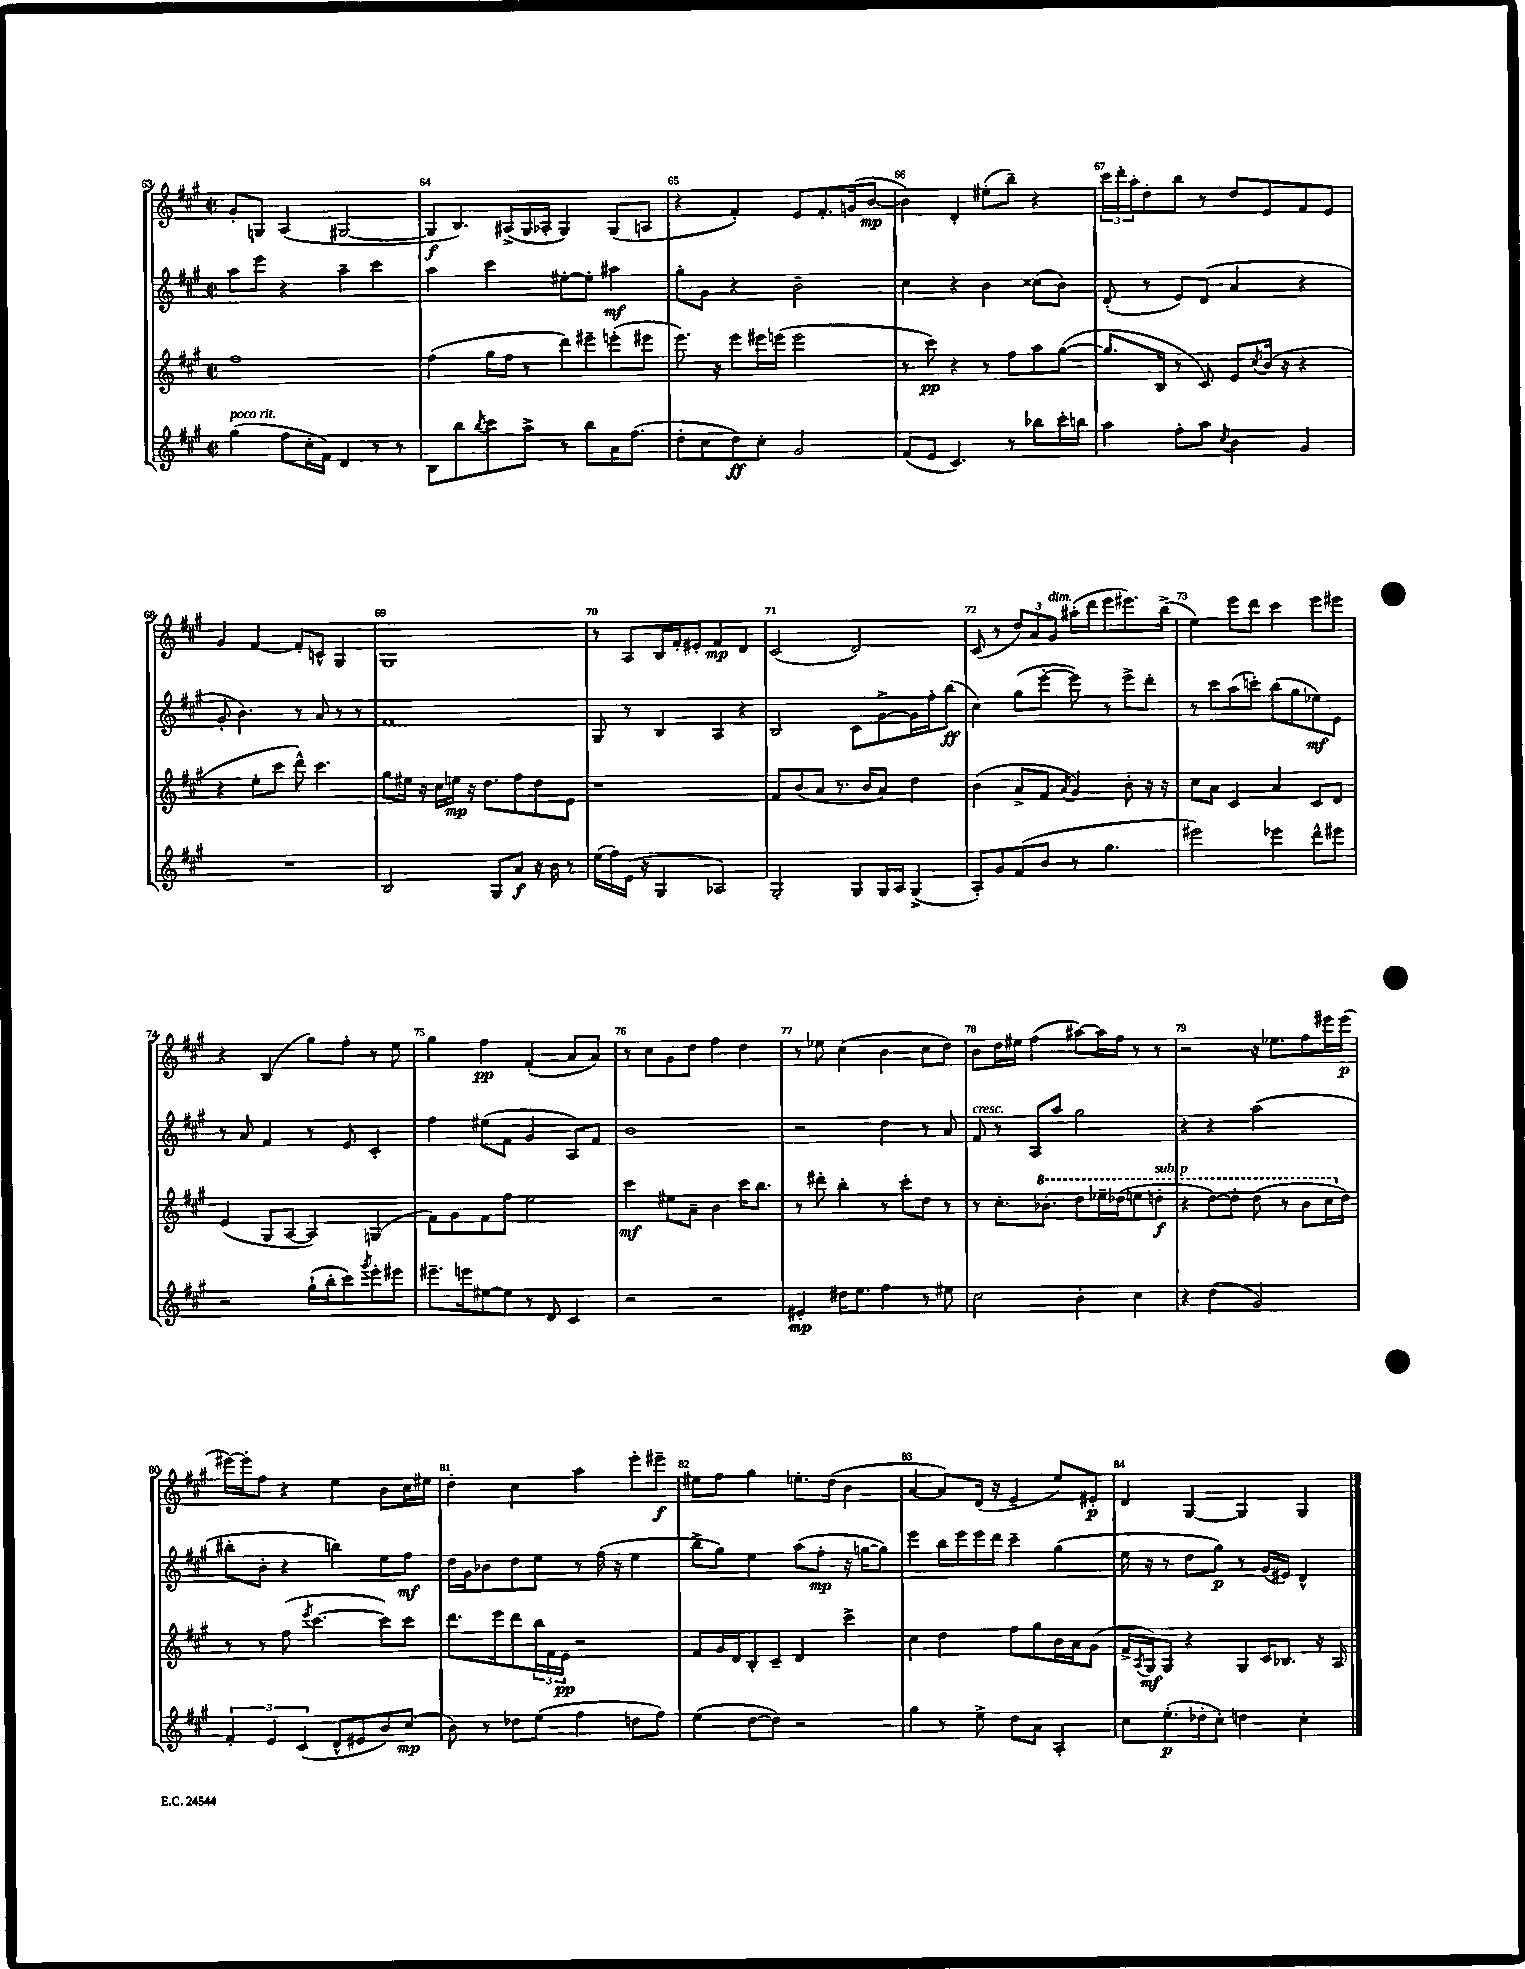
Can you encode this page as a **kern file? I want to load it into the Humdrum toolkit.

**kern	**kern	**kern	**kern
*staff4	*staff3	*staff2	*staff1
*clefG2	*clefG2	*clefG2	*clefG2
*k[f#c#g#]	*k[f#c#g#]	*k[f#c#g#]	*k[f#c#g#]
*M2/2	*M2/2	*M2/2	*M2/2
*met(c|)	*met(c|)	*met(c|)	*met(c|)
(4gg#\	1ff#	8aa\L	8g#'/L
.	.	8eee\J	8G/J
8ff#\L	.	4r	(4A/
16cc#'\L	.	.	.
16f#\JJ)	.	.	.
4d/	.	4aa~\	[2G#/
8r	.	4ccc#\	.
8r	.	.	.
=	=	=	=
8B\L	(4ff#\	4aa\	8G#/]L
8bb\	.	.	8.B/)
8qbb/	.	.	.
8ccc#\	16gg#\LL	4ccc#\	.
.	16ff#\JJ	.	(16A#^/L
8aa^\J	8r	.	16G#/
.	.	.	16A-'/JJ
8r	8ddd\L)	[8ee#'\L	4G#/)
8bb\L	8eee#~\	8ee#'\]J	.
16a\K	(8eee'\	4aa#\	(8G#/L
(8.ff#\J	.	.	.
.	8eee#\J	.	8A/J
=	=	=	=
8dd'\L	8.eee\)	8gg#'\L	4r
8cc#\	.	8g#\J	.
.	16r	.	.
8dd\)	8eee\L	4r	4f#'/)
8cc#'\J	16eee#\L	.	.
.	(16eee\JJ	.	.
2g#/	2eee\	2b~\	8e/L
.	.	.	8.f#'/
.	.	.	(16g/k
.	.	.	[8b/J
=	=	=	=
(8f#/L	8r	4cc#\	4b\])
8e/J	8ccc#\)	.	.
4.c#/)	4r	4r	4d'/
.	8r	4b\	(8ee#'\L
8r	8ff#\L	.	8bb~\J)
8bb-\L	8aa\	(8cc##\L	4r
16ccc#'\L	([8gg#\J	8b\J)	.
16bb\JJ	.	.	.
=	=	=	=
4aa\	8.gg#/]L	(8d'/	24ccc#\LL
.	.	.	24ddd'\
.	.	.	24aa'\J
.	.	8r	8dd'\
.	16B/Jk	.	.
8ff#'\L	8r	8e/L)	8bb\J
8aa\J	8c#/)	(8d/J	8r
8qcc#/	.	.	.
4b\	8e/L	4a/	8dd/L
.	8qcc#/	.	.
.	(16b/Jk	.	8e/
.	16r	.	.
4g#/	4r	4r	8f#/
.	.	.	8e/J
=	=	=	=
1r	4r	8g#'/	4g#/
.	.	4.b\)	.
.	8ee'\L	.	[4f#/
.	8ccc#\J	.	.
.	8ddd^^\)	8r	8f#'/]L
.	4.ccc#\	8a/	8c^^/J
.	.	8r	4G#/
.	.	8r	.
=	=	=	=
2B/	8gg#\L	1f#	1G#
.	16ee#\Jk	.	.
.	16r	.	.
.	16cc#\LL	.	.
.	16ee\JJ	.	.
.	16r	.	.
.	8.dd\L	.	.
8G#/L	.	.	.
8a/J	8ff#\	.	.
16r	8dd\	.	.
16b\	.	.	.
8r	8e\J	.	.
=	=	=	=
(16ee\LL	1r	8G#/	8r
16ff#\)	.	.	.
(16e\JJ	.	8r	8A/L
16r	.	.	.
4G#/	.	4B/	16B/L
.	.	.	16f#'/J
.	.	.	8e#'/J
2A-/)	.	4A/	4f#/
.	.	4r	4d/
=	=	=	=
2G#'/	8f#/L	2B/	(2c#/
.	(8b/	.	.
.	8a/J	.	.
.	8.r	.	.
8G#/L	.	8c#\L	2d/)
.	16b/LK	.	.
16G#/L	8a/J)	[8g#^\	.
16A/JJ	.	.	.
(4G#^/	4dd\	16g#\]L	.
.	.	16ff#'\J	.
.	.	(8bb\J	.
=	=	=	=
8A'/L)	(4b\	4cc#\)	(8c#/
8g#/	.	.	8r
(8f#/	8a^/L	(8gg#\L	12dd/L)
.	.	.	12a/
8b/J	8f#/J	[8eee'\J	.
.	.	.	12g#/J
.	8qa/	.	.
8r	4g#/)	8eee\])	(16aa#'\LL
.	.	.	16ddd\J
4.gg#\	.	8r	8eee\
.	8b'\	8eee^\L	8.eee#\)
.	16r	8ddd'\J	.
.	16r	.	(16bb^\Jk
=	=	=	=
2eee#\)	8cc#\L	8r	4ee\)
.	8a\J	8ccc#\L	.
.	4c#/	(8aa\	8eee\L
.	.	8ccc'\J)	8ddd\J
4eee-\	4a/	(8bb\L	4ccc#\
.	.	8gg#\	.
8ddd^^\L	8c#/L	8ee-\)	8eee\L
8eee#\J	8d/J	8e\J	8eee#\J
=	=	=	=
2r	(4e/	8r	4r
.	.	8a/	.
.	8G#/L	4f#/	(4B/
.	[8A/J	.	.
(16gg#`\LL	4A/])	8r	8gg#\L)
16bb'\J	.	.	.
8ccc#\)	.	8e/	8ff#'\J
8qggg#/	.	.	.
8eee'\	(4G/	4c#'/	8r
8eee#\J	.	.	8ee\
=	=	=	=
8.eee#~\L	8f#\L)	4ff#\	4gg#\
.	8g#\	.	.
16eee\k	.	.	.
[8ee#\	8f#\	(8ee#\L	4ff#\
8ee#\]J	8ff#\J	8f#\J	.
8r	2ee\	4g#/	(4f#'/
8d/	.	.	.
4c#/	.	8A/L)	8a/L
.	.	8f#/J	8a/J)
=	=	=	=
2r	4ccc#\	1b	8r
.	.	.	8cc#\L
.	8ee#\L	.	8g#\
.	8a~\J	.	8dd\J
2r	4b\	.	4ff#\
.	16ccc#\LK	.	4dd\
.	8.bb\J	.	.
=	=	=	=
4e#'/	8r	2r	8r
.	8ddd#'\	.	8ee-\
16dd#\LK	4bb'\	.	(4cc#\
8.ee\J	.	.	.
4ff#\	8r	4dd\	4b\
.	8ccc#'\L	.	.
8r	8dd\J	8r	8cc#\L
8ee#\	8r	8a/	8dd\J)
=	=	=	=
2cc#\	8r	8f#/	8b\L
.	8.cc#'\L	8r	16dd\L
.	.	.	16ee#\JJ
.	.	8A/L	(4ff#\
.	8.bb-'\J	.	.
.	.	8aa/J	.
4b'\	8ddd\L	2gg#\	[8aa#\L)
.	16eee-~\L	.	16aa#\]L
.	(16ddd-\J	.	16ff#\JJ
4cc#\	8eee\	.	8r
.	8ddd'\J	.	8r
=	=	=	=
4r	4r	4r	2r
(4dd\	[8ddd\L)	4r	.
.	8ddd'\]J	.	.
2g#/)	(8ddd\	(2aa\	16r
.	.	.	8.ee-\L
.	8r	.	.
.	8bb\L	.	8ff#\
.	16ccc#\L	.	16eee#\L
.	16dd\JJ)	.	(16eee#\JJ
=	=	=	=
6f#'/	8r	8bb#'\L	[16eee#\LL)
.	.	.	16eee#'\]J
.	8r	8b'\J	8ff#\J
6e/	.	.	.
.	(8ff#\	4r	4r
(6c#/	.	.	.
.	8qeee/	.	.
.	[4.ccc#\	.	.
8d^^/L	.	4bb\)	4ee\
8e#/	.	.	.
8b/)	8ccc#\]L)	8ee\L	8b\L
(8cc#/J	8ccc#\J	8ff#\J	16cc#\L
.	.	.	16ee#\JJ
=	=	=	=
8b\)	8.ddd\L	16dd\LL	4dd'\
.	.	16g#\J	.
8r	.	8b-\	.
.	16eee\k	.	.
8dd-\L	8ddd\	8dd\	4cc#\
(8ee\J	24bb\L	8ee\J	.
.	24f#\	.	.
.	24e\JJ	.	.
4ff#\	2r	8r	4aa\
.	.	(16ff#\	.
.	.	16r	.
8dd\L	.	4ee\	8eee'\L
8ff#\J)	.	.	8eee#~\J
=	=	=	=
(4ee\	8f#/L	8bb^\L	8ee#\L
.	16g#/L	8gg#\J)	8ff#\J
.	16d/J	.	.
[8dd\L	8B'/	4ee\	4gg#\
8dd\]J)	8c#~/J	.	.
2r	4d/	(8aa\L	8.ee'\L
.	.	8ff#'\J	.
.	.	.	(16dd\Jk
.	4ccc#^\	16r	4b\
.	.	[16gg\LK	.
.	.	8gg\]J)	.
=	=	=	=
4gg#\	4cc#\	4eee\	[4a/
8r	4dd\	16bb\LL	8a/]L)
.	.	16eee\	.
8ee^\	.	16eee\	(16d/Jk
.	.	16ddd\JJ	16r
8dd\L	8ff#\L	4ccc#~\	4e~/
8a\J	8gg#\	.	.
4A'/	16b\L	(4gg#\	8ee/L)
.	16a\J	.	.
.	(8g#\J	.	8e#'/J
=	=	=	=
8cc#\L	16f#^/LL	16ee\	4d/
.	8qA/	.	.
.	16G#/J)	16r	.
(8.ee'\	8G#/J	8r	.
.	4r	8dd\L	[4G#/
16dd-'\k	.	.	.
8cc#'\J)	.	8gg#\J)	.
4dd\	8G#/L	8r	4G#/]
.	16c#/K	(16g#/LL	.
.	8.B-/J	16e#/JJ)	.
4cc#'\	.	4d^^/	4G#/
.	16r	.	.
.	16A/	.	.
==	==	==	==
*-	*-	*-	*-
